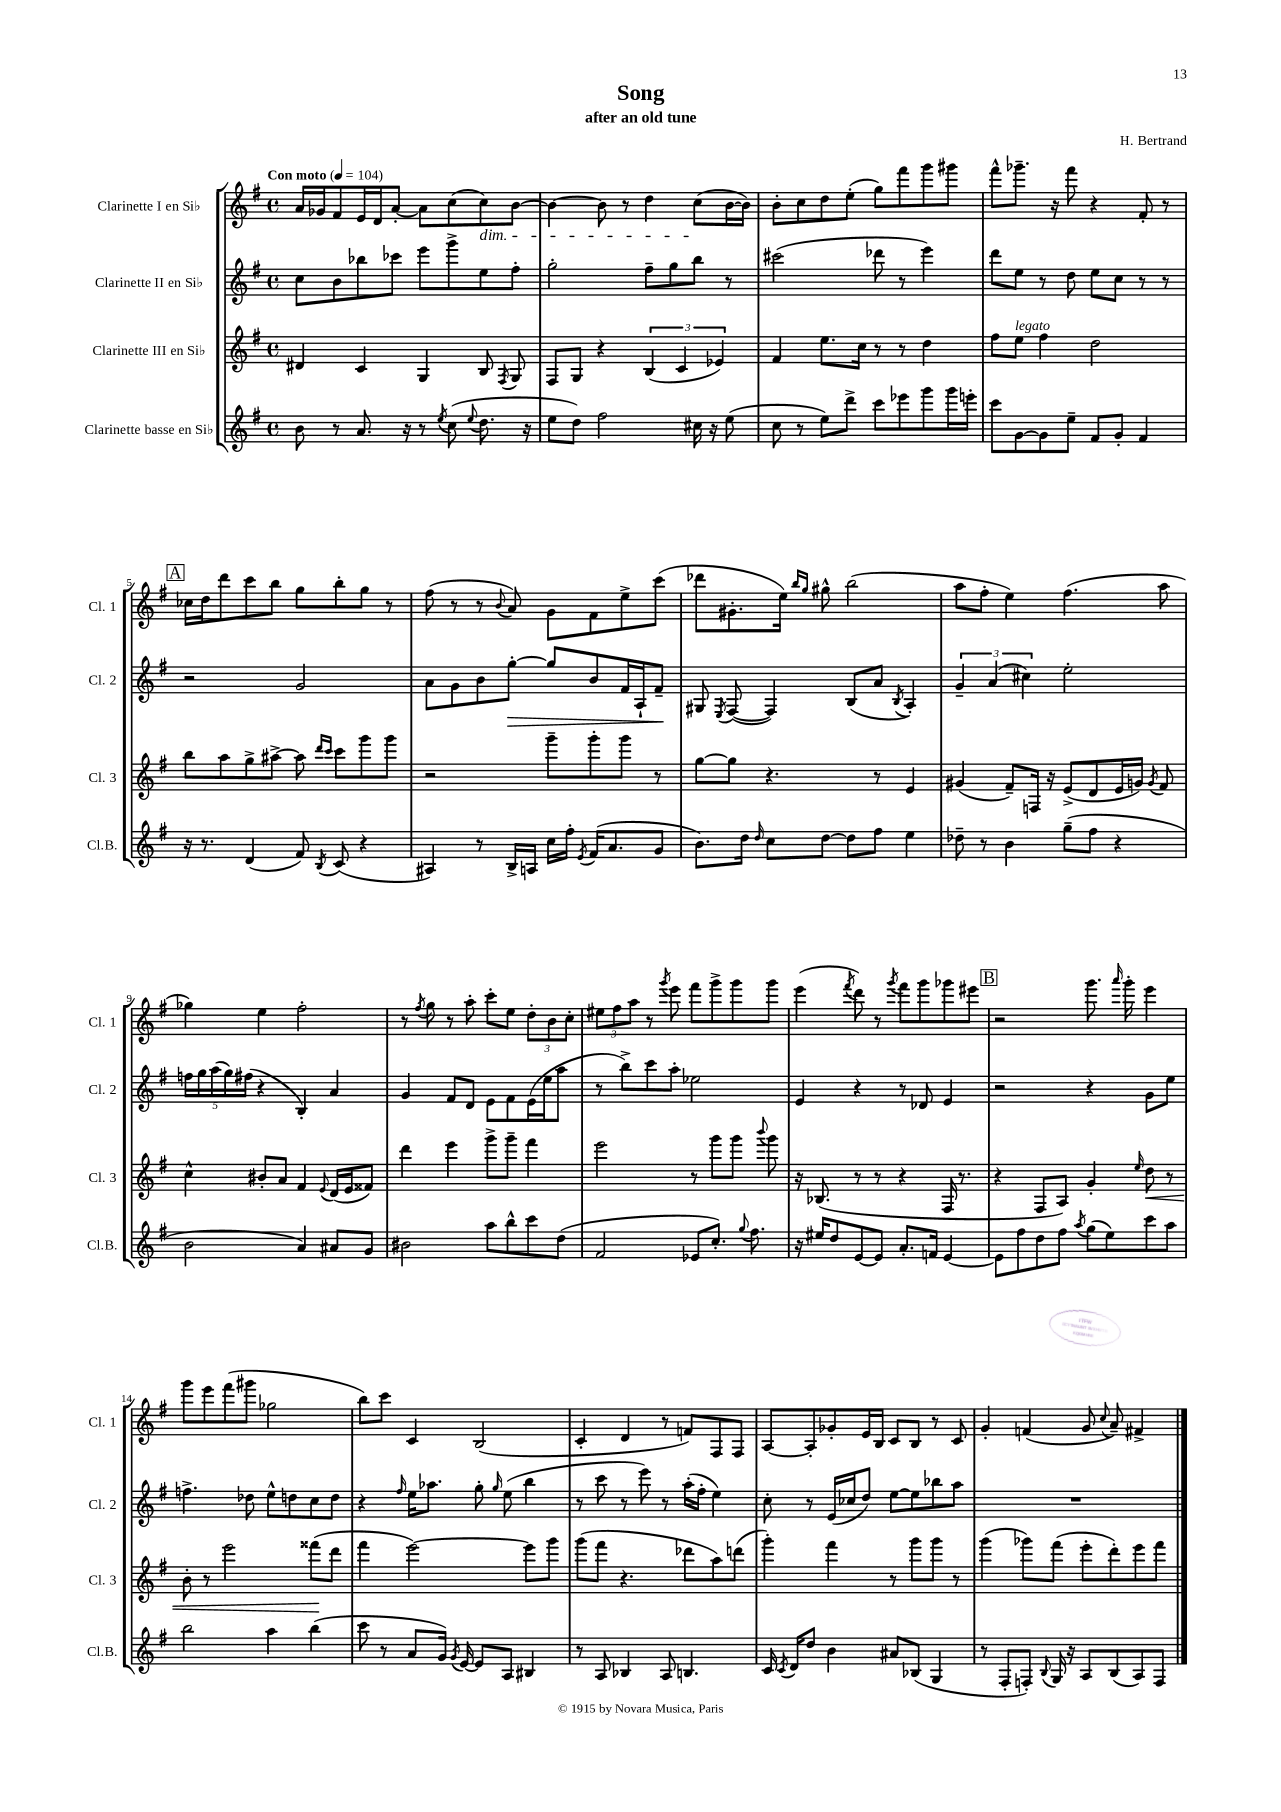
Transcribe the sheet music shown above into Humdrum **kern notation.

**kern	**kern	**kern	**kern
*staff4	*staff3	*staff2	*staff1
*clefG2	*clefG2	*clefG2	*clefG2
*k[f#]	*k[f#]	*k[f#]	*k[f#]
*M4/4	*M4/4	*M4/4	*M4/4
*met(c)	*met(c)	*met(c)	*met(c)
*MM104	*MM104	*MM104	*MM104
8b	4d#	8cc	16a
.	.	.	16g-
8r	.	8b	8f#
8.a	4c	8bb-	16e
.	.	.	16d
.	.	8ccc-	[8a'
16r	.	.	.
8r	4G	8eee	8a]
8qee	.	.	.
(8cc	.	8ggg^	(8cc
8qqee	.	.	.
8.dd	8B	8ee	8cc)
.	8qF#	.	.
.	8G	8ff#'	[8b
16r	.	.	.
=	=	=	=
8ee	8F#	2gg'	4b_
8dd)	8G	.	.
2ff#	4r	.	8b]
.	.	.	8r
.	(6B	8ff#~	4dd
.	.	8gg	.
.	6c	.	.
16cc#	.	8bb	(8cc
16r	.	.	.
.	6e-)	.	.
(8ee	.	8r	[16b
.	.	.	16b])
=	=	=	=
8cc	4f#	(2ccc#	8b'
8r	.	.	8cc
8ee)	8.ee	.	8dd
8ddd^	.	.	(8ee'
.	16cc	.	.
8ccc	8r	8ddd-	8gg)
8eee-	8r	8r	8fff#
8ggg	4dd	4eee)	8ggg
16ggg	.	.	8ggg#
16eee'	.	.	.
=	=	=	=
8ccc	8ff#	8ddd	8fff#^^
[8g	8ee	8ee	8.ggg-~
8g]	4ff#	8r	.
.	.	.	16r
8ee~	.	8dd	8fff#
8f#	2dd	8ee	4r
8g'	.	8cc	.
4f#	.	8r	8f#'
.	.	8r	8r
=	=	=	=
16r	8bb	2r	16cc-
8.r	.	.	16dd
.	8aa	.	8ddd
(4d	8gg^	.	8ccc
.	[8aa#^	.	8bb
8f#)	8aa#]	2g	8gg
.	16qqddd	.	.
8qB	16qqccc	.	.
(8c	8ccc	.	8bb'
4r	8ggg	.	8gg
.	8ggg	.	8r
=	=	=	=
4A#)	2r	8a	(8ff#
.	.	8g	8r
8r	.	8b	8r
.	.	.	8qqb
16B^	.	[8gg'	8a)
16A	.	.	.
16cc	8ggg~	8gg]	8g
16ff#'	.	.	.
8qe	.	.	.
(16f#	8ggg'	8b	8f#
8.a	.	.	.
.	8ggg	16f#	8ee^
.	.	16A`	.
8g	8r	8f#~	(8ccc
=	=	=	=
8.b)	[8gg	8G#	8ddd-
.	.	8qE	.
.	8gg]	([8F#	8.g#'
16dd	.	.	.
16qqdd	.	.	.
8cc	4.r	4F#])	.
.	.	.	16ee)
.	.	.	16qqbb
.	.	.	16qqgg
[8dd	.	.	8gg#^^
8dd]	.	(8B	(2bb
8ff#	8r	8a	.
.	.	8qB	.
4ee	4e	4A')	.
=	=	=	=
8dd-~	(4g#	6g~	8aa
8r	.	.	8ff#'
.	.	(6a	.
4b	8f#~)	.	4ee)
.	.	6cc#)	.
.	16F	.	.
.	16r	.	.
(8gg~	(8e^	2ee'	(4.ff#
8ff#	8d	.	.
4r	16e	.	.
.	16g)	.	.
.	8qg	.	.
.	8f#	.	8aa
=	=	=	=
2b	4cc^^	20ff	4gg-)
.	.	20gg	.
.	.	(20aa	.
.	.	20gg)	.
.	.	(20ff#	.
.	8b#'	4r	4ee
.	8a	.	.
4a)	4f#	4B')	2ff#'
.	8qqe	.	.
8a#	(16d	4a	.
.	16e	.	.
8g	8f##)	.	.
=	=	=	=
2b#	4ddd	4g	8r
.	.	.	8qff#
.	.	.	8gg
.	4eee	8f#	8r
.	.	8d	8aa'
8aa	8ggg^	8e	8ccc'
8bb^^	8ggg~	8f#	8ee
8ccc	4fff#	(16e	12dd'
.	.	16ee	.
.	.	.	12b
(8dd	.	8aa	.
.	.	.	12cc'
=	=	=	=
2f#	2eee	8r	12ee#
.	.	.	12ff#
.	.	8bb^)	.
.	.	.	12aa
.	.	8ccc	8r
.	.	.	8qggg
.	.	8aa'	8eee
8e-	8r	2ee-	8fff#
8.cc')	8ggg	.	8ggg^
.	8ggg	.	8ggg
8qqgg	.	.	.
8.ff#	.	.	.
.	8qqbbb	.	.
.	8ggg	.	8ggg
=	=	=	=
16r	16r	4e	(4eee
16ee#	(8.B-	.	.
8dd	.	.	.
.	.	.	8qfff#
[8e	8r	4r	8ddd)
8e]	8r	.	8r
.	.	.	8qggg
8.a'	4r	8r	8fff#
.	.	8d-	8ggg
16f	.	.	.
[4e	16F#	4e	8ggg-
.	8.r	.	.
.	.	.	8eee#
=	=	=	=
8e]	4r	2r	2r
8ff#	.	.	.
8dd	8F#	.	.
8ff#	8A)	.	.
8qaa	.	.	.
(8gg	4g'	4r	8.ggg
8ee)	.	.	.
.	.	.	16qqaaa
.	.	.	16ggg'
.	16qqee	.	.
8ccc	8dd	8g	4eee
8aa	8r	8ee	.
=	=	=	=
2bb	8b'	4.ff^	8ggg
.	8r	.	8eee
.	2eee	.	(8fff#
.	.	8dd-	8ggg#
4aa	.	8ee^^	2gg-
.	.	8dd	.
(4bb	(8fff##	8cc	.
.	8ddd	8dd	.
=	=	=	=
8ccc	4fff#	4r	8bb)
8r	.	.	8ccc
.	.	16qqff#	.
8a	[2eee)	16ee	4c
.	.	8.aa-	.
16g)	.	.	.
8qg	.	.	.
[16e	.	.	.
8e]	.	8gg'	(2B
.	.	16qqgg	.
8A	.	(8ee	.
4B#	8eee]	4bb	.
.	8ggg	.	.
=	=	=	=
8r	(8ggg	8r	4c'
8A	8fff#	8ccc	.
4B-	4.r	8r	4d
.	.	8eee)	.
8A	.	8r	8r
4.B	8ddd-	(16aa'	8f)
.	.	16ff#'	.
.	8aa)	4ee)	8F#
.	(8ddd	.	8F#
=	=	=	=
16c	4ggg')	8cc'	[8A
8qc	.	.	.
16d	.	.	.
8dd	.	8r	8A']
4b	4fff#	(16e	8g-'
.	.	16cc-	.
.	.	8dd)	16e
.	.	.	16B
8a#	8r	[8ee	8c
(8B-	8ggg	8ee]	8B
4G	8ggg	8bb-	8r
.	8r	8aa	8c
=	=	=	=
8r	(4ggg	1r	4g'
8F#'	.	.	.
8F')	8ggg-)	.	(4f
8qqB	.	.	.
16G	(8fff#	.	.
16r	.	.	.
8A	8eee'	.	8g
.	.	.	8qqcc
(8B	8ddd')	.	8a~)
8A)	8eee	.	4f#^
8F	8fff#	.	.
==	==	==	==
*-	*-	*-	*-
